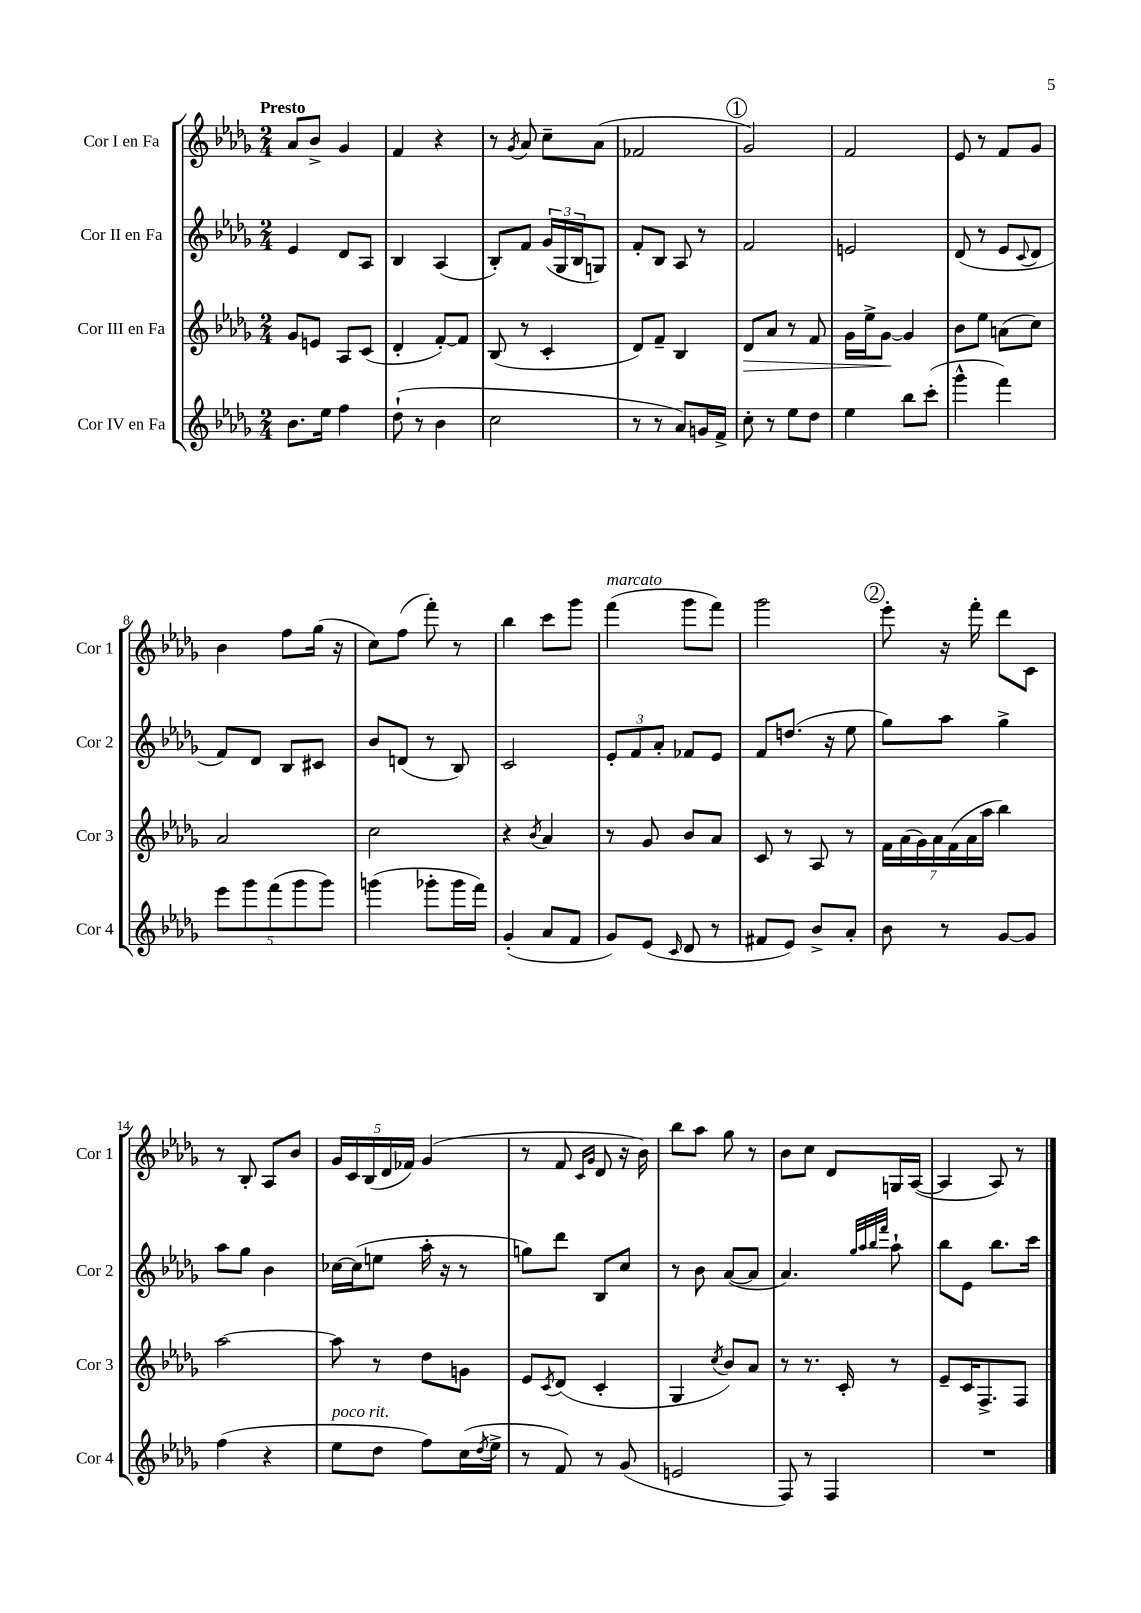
<<
\new StaffGroup <<
\new Staff = "s0" \with { instrumentName = "Cor I en Fa" shortInstrumentName = "Cor 1" } {
    \clef treble \key des \major \numericTimeSignature \time 2/4 \tempo "Presto"
    aes'8 bes'8-> ges'4 |
    f'4 r4 |
    r8 \acciaccatura { ges'8 } aes'8 c''8-- aes'8( |
    fes'2 |
    \mark \markup { \circle "1" } ges'2) |
    f'2 |
    ees'8 r8 f'8 ges'8 |
    bes'4 f''8 ges''16( r16 |
    c''8) f''8( f'''8-.) r8 |
    bes''4 c'''8 ges'''8 |
    f'''4^\markup { \italic "marcato" }( ges'''8 f'''8) |
    ges'''2 |
    \mark \markup { \circle "2" } ees'''8-. r16 f'''16-. des'''8 c'8 |
    r8 bes8-. aes8 bes'8 |
    \tuplet 5/4 { ges'16 c'16 bes16( des'16 fes'16) } ges'4( |
    r8 f'8 \grace { c'16 ges'16 } des'8 r16 bes'16) |
    bes''8 aes''8 ges''8 r8 |
    bes'8 c''8 des'8 g16 aes16~( |
    aes4 aes8) r8 \bar "|." |
}
\new Staff = "s1" \with { instrumentName = "Cor II en Fa" shortInstrumentName = "Cor 2" } {
    \clef treble \key des \major \numericTimeSignature \time 2/4
    ees'4 des'8 aes8 |
    bes4 aes4( |
    bes8-.) f'8 \tuplet 3/2 { ges'16( ges16 bes16 } g8) |
    f'8-. bes8 aes8 r8 |
    \mark \markup { \circle "1" } f'2 |
    e'2 |
    des'8( r8 ees'8 \appoggiatura { c'8 } des'8 |
    f'8) des'8 bes8 cis'8 |
    bes'8 d'8( r8 bes8) |
    c'2 |
    \tuplet 3/2 { ees'8-. f'8 aes'8-. } fes'8 ees'8 |
    f'8 d''8.( r16 ees''8 |
    \mark \markup { \circle "2" } ges''8) aes''8 ges''4-> |
    aes''8 ges''8 bes'4 |
    ces''16~ ces''16( e''8 aes''16-. r16 r8 |
    g''8) des'''8 bes8 c''8 |
    r8 bes'8 aes'8~( aes'8 |
    aes'4.) \grace { ges''32 aes''32 bes''32 f'''32 } aes''8-! |
    bes''8 ees'8 bes''8. c'''16 \bar "|." |
}
\new Staff = "s2" \with { instrumentName = "Cor III en Fa" shortInstrumentName = "Cor 3" } {
    \clef treble \key des \major \numericTimeSignature \time 2/4
    ges'8 e'8 aes8 c'8( |
    des'4-. f'8~-.) f'8 |
    bes8( r8 c'4-. |
    des'8) f'8-- bes4 |
    \mark \markup { \circle "1" } des'8\> aes'8 r8 f'8 |
    ges'16 ees''16-> ges'8~\! ges'4 |
    bes'8 ees''8 a'8( c''8) |
    aes'2 |
    c''2 |
    r4 \acciaccatura { bes'8 } aes'4 |
    r8 ges'8 bes'8 aes'8 |
    c'8 r8 aes8 r8 |
    \mark \markup { \circle "2" } \tuplet 7/4 { f'16 aes'16( ges'16) aes'16 f'16( aes'16 aes''16 } bes''4) |
    aes''2~ |
    aes''8 r8 des''8 g'8 |
    ees'8 \acciaccatura { c'8 } des'8( c'4-. |
    ges4 \acciaccatura { c''8 } bes'8) aes'8 |
    r8 r8. c'16-. r8 |
    ees'8-- c'16 f8.-> f8 \bar "|." |
}
\new Staff = "s3" \with { instrumentName = "Cor IV en Fa" shortInstrumentName = "Cor 4" } {
    \clef treble \key des \major \numericTimeSignature \time 2/4
    bes'8. ees''16 f''4 |
    des''8-!( r8 bes'4 |
    c''2 |
    r8 r8 aes'8) g'16 f'16-> |
    \mark \markup { \circle "1" } c''8-. r8 ees''8 des''8 |
    ees''4 bes''8 c'''8-.( |
    ges'''4-^ f'''4) |
    \tuplet 5/4 { ees'''8 ges'''8 f'''8( ges'''8 ges'''8) } |
    g'''4( ges'''8-. ges'''16 f'''16) |
    ges'4-.( aes'8 f'8 |
    ges'8) ees'8( \grace { c'16 } des'8 r8 |
    fis'8 ees'8) bes'8-> aes'8-. |
    \mark \markup { \circle "2" } bes'8 r8 ges'8~ ges'8 |
    f''4( r4 |
    ees''8^\markup { \italic "poco rit." } des''8 f''8) c''16( \acciaccatura { des''8 } ees''16-> |
    r8 f'8) r8 ges'8( |
    e'2 |
    f8) r8 f4 |
    R2 \bar "|." |
}
>>
>>
